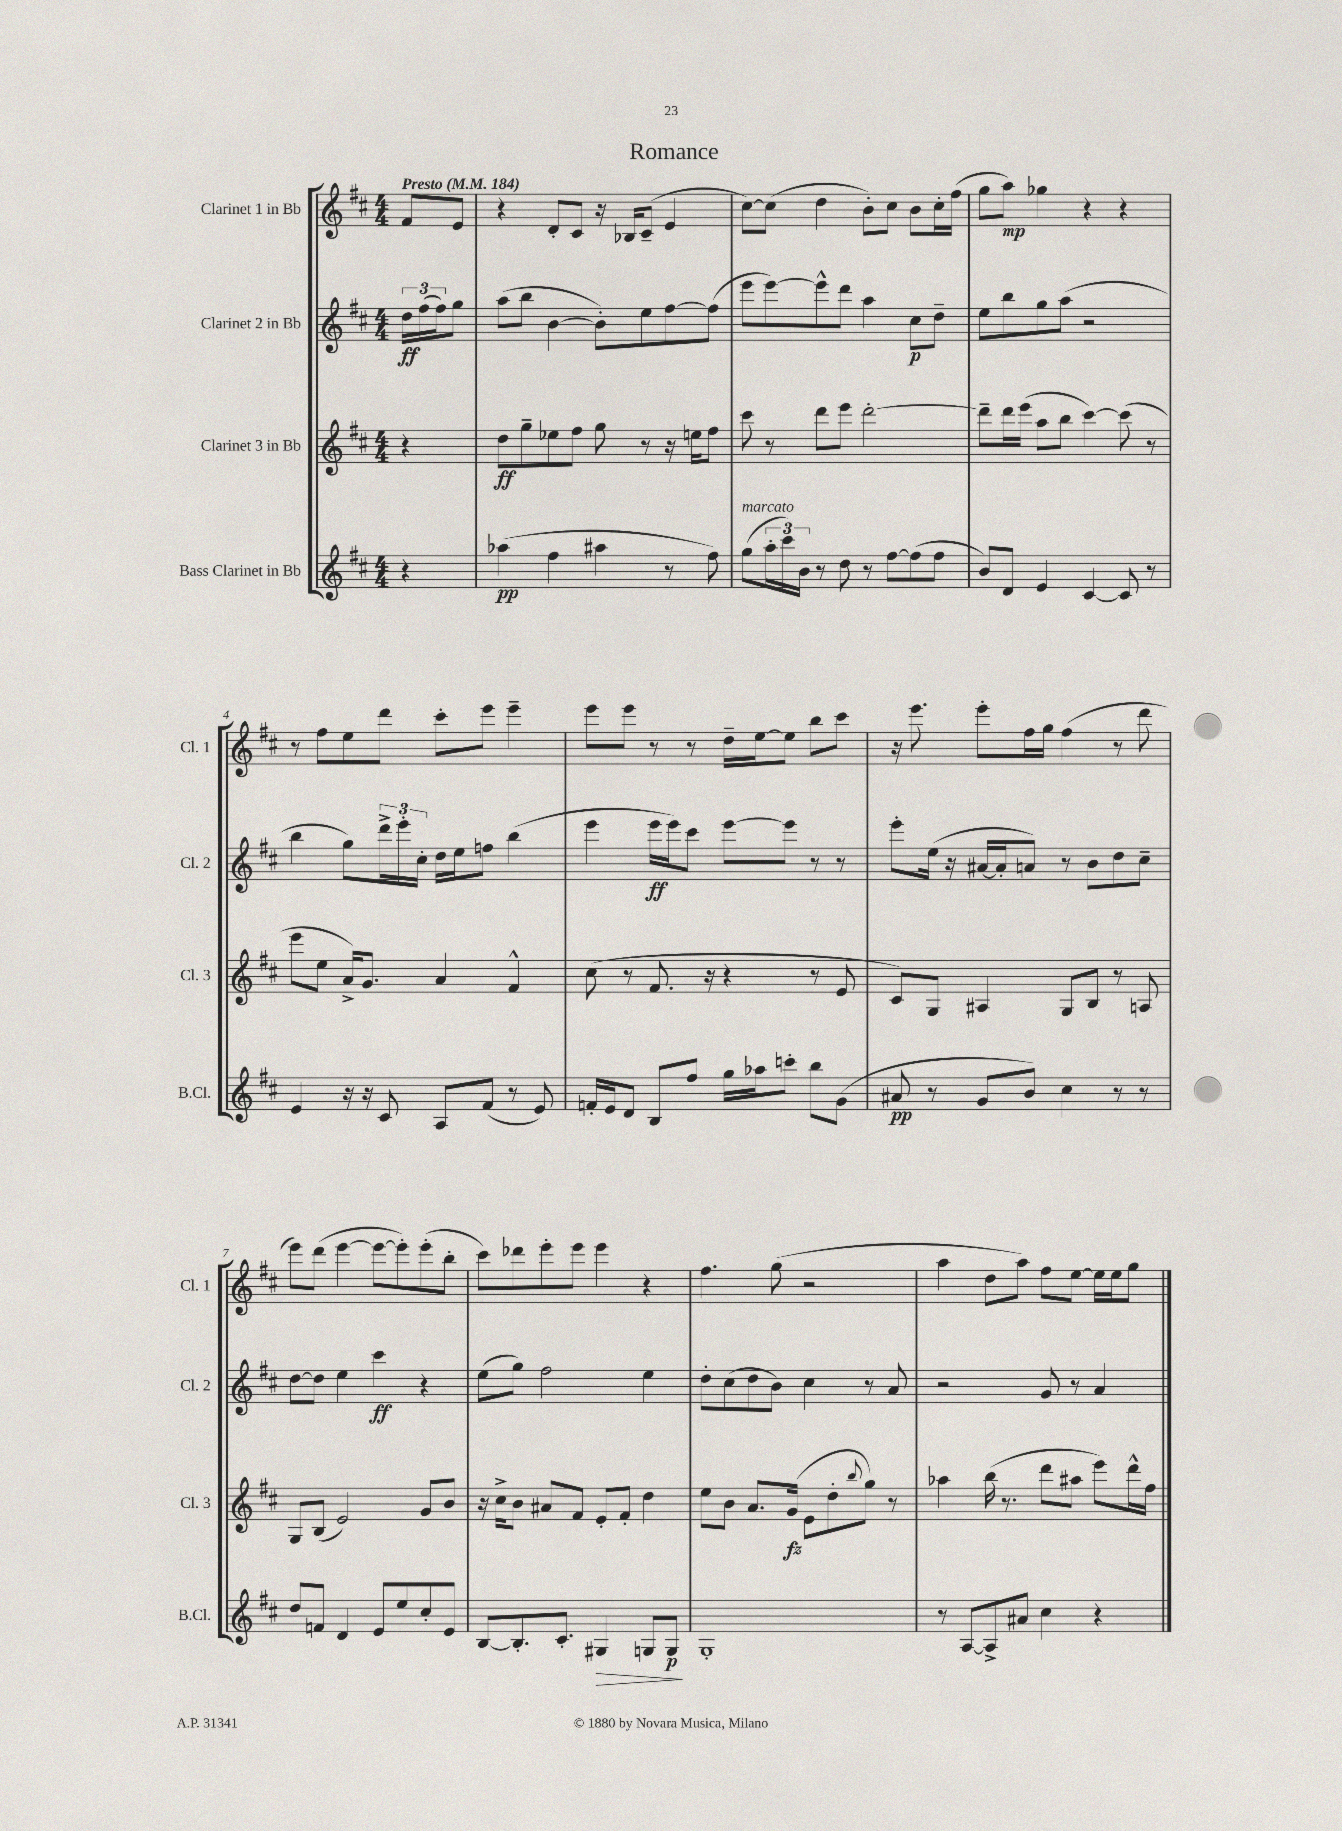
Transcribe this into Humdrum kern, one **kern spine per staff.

**kern	**kern	**kern	**kern
*staff4	*staff3	*staff2	*staff1
*clefG2	*clefG2	*clefG2	*clefG2
*k[f#c#]	*k[f#c#]	*k[f#c#]	*k[f#c#]
*M4/4	*M4/4	*M4/4	*M4/4
*MM184	*MM184	*MM184	*MM184
4r	4r	24dd	8f#
.	.	(24ff#	.
.	.	24ff#)	.
.	.	8gg	8e
=	=	=	=
(4aa-	8dd	(8aa	4r
.	8gg~	8bb	.
4ff#	8ee-	[4b	8d'
.	8ff#	.	8c#
4aa#	8gg	8b'])	16r
.	.	.	16B-
.	8r	8ee	(8c#~
8r	16r	[8ff#	4e
.	16ee	.	.
8ff#)	8ff#	(8ff#]	.
=	=	=	=
(8gg	8ccc#	8eee	[8cc#)
24aa'	8r	[8eee)	(8cc#]
24ccc#)	.	.	.
24b	.	.	.
8r	8ddd	8eee^^]	4dd
8dd	8eee	8ddd	.
8r	[2ddd'	4aa	8b')
[8ff#	.	.	8cc#
(8ff#]	.	8cc#	8b
8ff#	.	8dd~	16cc#'
.	.	.	(16ff#
=	=	=	=
8b)	8ddd~]	8ee	8gg
8d	16ddd	8bb	8aa)
.	(16eee	.	.
4e	8aa	8gg	4gg-
.	8bb	(8aa	.
[4c#	[4ccc#)	2r	4r
8c#]	(8ccc#]	.	4r
8r	8r	.	.
=	=	=	=
4e	8eee	4bb	8r
.	8ee	.	8ff#
16r	16a^)	8gg)	8ee
16r	8.g	.	.
8c#	.	24ddd^	8ddd
.	.	24eee'	.
.	.	24cc#'	.
8A	4a	16dd	8ccc#'
.	.	16ee	.
(8f#	.	8ff	8eee
8r	4f#^^	(4bb	4eee~
8e)	.	.	.
=	=	=	=
16f'	(8cc#	4eee	8eee
16e	.	.	.
8d	8r	.	8eee
8B	8.f#	16eee	8r
.	.	16eee)	.
8ff#	.	8ccc#	8r
.	16r	.	.
16gg	4r	[8eee	16dd~
16aa-	.	.	[16ee
8ccc'	.	8eee]	8ee]
8bb	8r	8r	8bb
(8g	8e	8r	8ccc#
=	=	=	=
8a#	8c#)	8eee'	16r
.	.	.	8.eee
8r	8G	(16ee	.
.	.	16r	.
8g	4A#	[16a#	8eee'
.	.	16a#']	.
8b)	.	8a)	16ff#
.	.	.	16gg
4cc#	8G	8r	(4ff#
.	8B	8b	.
8r	8r	8dd	8r
8r	8A	8cc#~	8ddd
=	=	=	=
8dd	8G	[8dd	8eee)
8f	(8B	8dd]	(8ddd
4d	2e)	4ee	[4eee
8e	.	4ccc#	8eee_
8ee	.	.	8eee'])
8cc#'	8g	4r	(8eee'
8e	8b	.	8bb'
=	=	=	=
[8B	16r	(8ee	8ccc#)
.	16cc#^	.	.
8.B']	8b	8gg)	8ddd-
.	8a#	2ff#	8eee'
8.c#'	.	.	.
.	8f#	.	8eee
4G#	8e'	.	4eee
.	8f#'	.	.
8G	4dd	4ee	4r
8G	.	.	.
=	=	=	=
1G'	8ee	8dd'	4.ff#
.	8b	(8cc#	.
.	8.a	8dd	.
.	.	8b)	(8gg
.	(16g	.	.
.	8e	4cc#	2r
.	8dd'	.	.
.	8qqbb	.	.
.	8gg)	8r	.
.	8r	8a	.
=	=	=	=
8r	4aa-	2r	4aa
[8A	.	.	.
8A^]	(16bb	.	8dd
.	8.r	.	.
8a#	.	.	8aa)
4cc#	8ddd	8g	8ff#
.	8aa#	8r	[8ee
4r	8eee)	4a	16ee]
.	.	.	16ee
.	16ddd^^	.	8gg
.	16ff#	.	.
==	==	==	==
*-	*-	*-	*-
